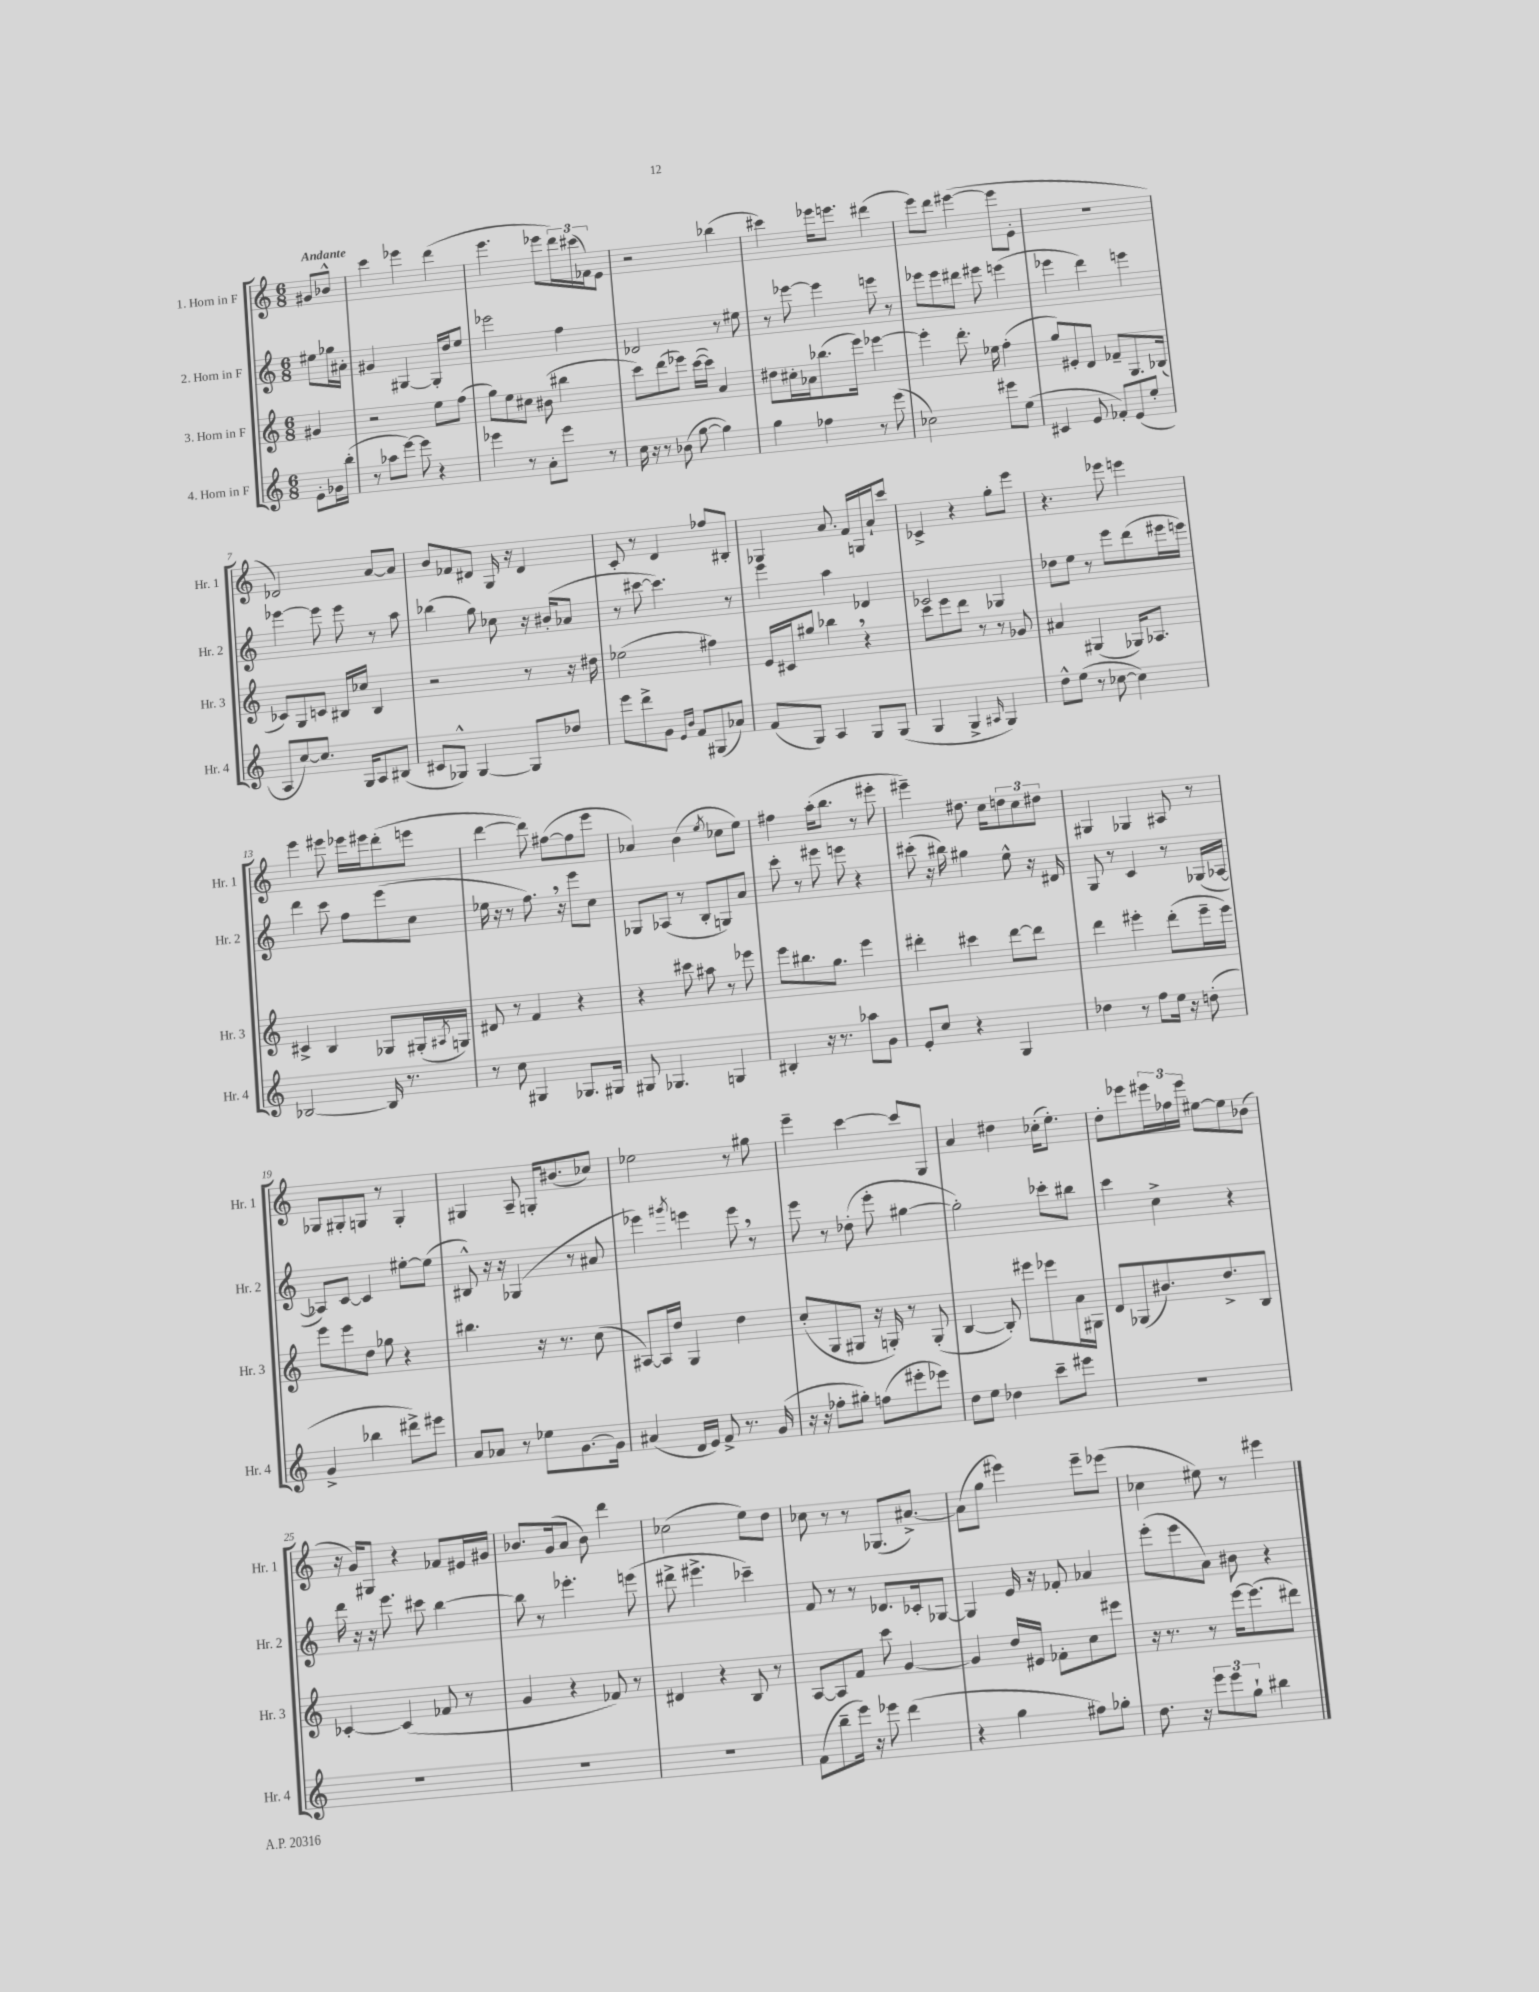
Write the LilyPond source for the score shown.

<<
\new StaffGroup <<
\new Staff = "s0" \with { instrumentName = "1. Horn in F" shortInstrumentName = "Hr. 1" } {
    \clef treble \key c \major \numericTimeSignature \time 6/8 \partial 4 \tempo "Andante"
    gis'8 bes'8-^ |
    c'''4 ees'''4 d'''4( |
    e'''4. ees'''8 \tuplet 3/2 { d'''16) cis'''16( fes'16) } e'8 |
    r2 bes''4( |
    cis'''4) ees'''16 e'''8. dis'''4( |
    e'''8) d'''8 eis'''4~( eis'''8 e'8-. |
    R2. |
    des'2) a'8~ a'8 |
    b'8 fes'8 dis'8 g16 r16 dis'4 |
    c'8-. r8 d'4 fes''8 bis8-. |
    ges4 a'8. f'16 g16 a'16-! c'''8 |
    ces'4-> r4 g''8-. e'''8 |
    r4. ees'''8 e'''4 |
    e'''4 eis'''8 ees'''16 eis'''16 d'''8-.( e'''8 |
    d'''4~ d'''8) fis''8~( fis''8 e'''8 |
    aes'4) b'4( \acciaccatura { e''8 } ces''8 e''8) |
    fis''4 a''16-.( b''8. r8 eis'''8-. |
    eis'''4--) dis''8. c''16 \tuplet 3/2 { d''8 c''8 dis''8 } |
    gis4 ges4 ais8 r8 |
    ges8 gis8-. g8 r8 g4-. |
    gis4 a8-- g16-. bis'8.( ces''8) |
    ees''2 r8 gis''8 |
    e'''4-- c'''4~ c'''8 g8 |
    a'4 dis''4 ces''16-.( e''8.-.) |
    d''8-. ees'''8 \tuplet 3/2 { eis'''16 fes''16 eis'''16 } eis''8~ eis''8 bes'8( |
    r16 g'16) gis8 r4 fes'8 eis'16 gis'16 |
    bes'8. g'16( a'8 bes'8) d'''4 |
    ces''2( e''8) d''8 |
    ces''8 r8 r8 ges8.( ais'8.~->) |
    ais'8( g''8 eis'''4) eis'''8-- ees'''8( |
    ces''4 eis''8) r8 eis'''4 \bar "|." |
}
\new Staff = "s1" \with { instrumentName = "2. Horn in F" shortInstrumentName = "Hr. 2" } {
    \clef treble \key c \major \numericTimeSignature \time 6/8 \partial 4
    eis''8 ges''16 ais'16-. |
    gis'4 gis4~ gis16-. d''16 e''8 |
    ees'''2 f''4 |
    des'2 r8 eis''8 |
    r8 ees'''8~ ees'''4 e'''8 r8 |
    ees'''8 ees'''8 dis'''8 eis'''8 e'''4( |
    ees'''4 d'''4) e'''4 |
    ees'''4~ ees'''8 ees'''8 r8 a''8 |
    bes''4( g''8) ces''8 r16 bis'16-.( aes'8 |
    r8 cis'''8~ cis'''4.) r8 |
    e'''4 a''4 des'4 |
    ces'2 ges4 |
    des''8 e''8 r8 e'''8 d'''8( eis'''16 e'''16) |
    d'''4 c'''8 f''8 e'''8( c''8 |
    ees''16 r16 r8 f''8.) \breathe r16 e'''8 c''8 |
    ges8 aes8( r8 b8-. g8) a'8 |
    c'''8-. r8 eis'''8 e'''8 r4 |
    cis'''8-.( r16 bis''16) gis''4 e''8-^ r16 dis'16 |
    g8 r8 c'4 r8 ges16( aes16~ |
    aes8) c'8~ c'4 eis''8~-. eis''8( |
    bis8-^) r16 r16 ges4( r8 ais'8 |
    ees'''4) \acciaccatura { gis'''8 } e'''4 e'''8 \breathe r8 |
    e'''8 r8 des''8-.( e'''8-. gis''4~ |
    gis''2-.) ces'''8-. bis''8 |
    c'''4 c''4-> r4 |
    d'''16 r16 r16 e'''8. cis'''8 b''4~ |
    b''8 r8 ees'''4.-. e'''8( |
    dis'''8-> eis'''4.-> ces'''4--) |
    f'8 r8 r8 des'8. ces'16-. ges8~ |
    ges4 e'16 r16 fes'8-. aes'4 |
    e'''8-.( e'''8 a'8) bis'8 r4 \bar "|." |
}
\new Staff = "s2" \with { instrumentName = "3. Horn in F" shortInstrumentName = "Hr. 3" } {
    \clef treble \key c \major \numericTimeSignature \time 6/8 \partial 4
    gis'4 |
    r2 e''8 f''8( |
    g''8) e''8 cis''8 bis'8( bis''4 |
    c'''8) d'''8( ees'''8) c'''16~( c'''16) a'4 |
    dis''8 cis''16-. aes'16 bes''8.( e'''16) ees'''4~ |
    ees'''4-. d'''8.-. ees''16 f''4-.( |
    g''8) eis'8-. d'8 fes'8-- g8. bes16( |
    ces'8) g8 c'8 bis16 ces''16 bis4 |
    r2 r8 r16 dis''16 |
    ees''2( fis''4) |
    e'16 cis'16 gis''8 bes''4 \breathe r4 |
    c'''8 e'''8 d'''8 r8 r8 ges'8 |
    ais'4 gis4( ges16) aes8. |
    cis'4-> b4 ges8 gis16-.( \acciaccatura { ais8 } g16) |
    dis'8 r8 f'4 r4 |
    r4 cis'''8 ais''8 r8 ees'''8 |
    e'''8 bis''8. g''8. e'''4 |
    dis'''4-. cis'''4 dis'''8~ dis'''8 |
    d'''4 eis'''4-. d'''8-.( eis'''16-- eis'''16) |
    e'''8 e'''8 d''8 ges''8 r4 |
    bis''4. r16 r8. c''8( |
    ais8~) ais16 d''16 g4 d''4 |
    c''8-.( g8 gis8 r16 g16-.) r8 g8-.( |
    b4~ b8-.) eis'''8 ees'''8 a'16 gis16 |
    d'8 ges8( bis'8.) d''8.-> b8 |
    ces'4~-. ces'4( fes'8 r8 |
    g'4 r4 fes'8) r8 |
    dis'4 r4 b8 r8 |
    a8~ a8 f'8 c'''8 g'4~ |
    g'4 d''16 eis'16 fes'8-. c''8 eis'''8 |
    r16 r8. r8 e'''16~ e'''8.( dis'''8) \bar "|." |
}
\new Staff = "s3" \with { instrumentName = "4. Horn in F" shortInstrumentName = "Hr. 4" } {
    \clef treble \key c \major \numericTimeSignature \time 6/8 \partial 4
    e'8-. ges'16 b''16-.( |
    r8 aes''8 e'''8~) e'''8 r4 |
    ees'''4 r8 a'8-. ees'''8 r8 |
    c''16 r16 r8 bes'8( g''8~ g''4) |
    g''4 fes''4 r8 e'''8( |
    ces''2) eis'''8 e''8( |
    cis'4 e'8 fes'8-.) e'8( e''8-. |
    a8 c''8~) c''8. g16 a8 bis8( |
    cis'8 ges8-^) ges4~ ges8 des''8 |
    e'''8 d'''8-> g'8 \grace { e'16 b'16 } f'8 gis8( aes'8) |
    f'8( g8) a4 g8 g8( |
    g4 g4-> \grace { ais16 } g4) |
    d''8-^ e''8( r8 ces''8~ ces''4) |
    bes2~ bes16 r8. |
    r8 c''8 gis4 ges8. gis16 |
    gis8 ges4. g4 |
    bis4-. r16 r8. aes''8 g'8 |
    e'8-. c''8 r4 g4 |
    des''4 r8 f''8 e''16 r16 d''8-.( |
    g'4-> bes''4 dis'''8->) eis'''8 |
    a'8 aes'8 r8 ees''8 g'8.~ g'16 |
    ais'4( d'16 e'16) f'8-> r8. g'16( |
    r16 r16 fes''8-. gis''8-.) f''8( eis'''8-. ees'''8) |
    d''8 e''8 des''4 c'''8-- eis'''8 |
    R2. |
    R2. |
    R2. |
    R2. |
    f'8( b''8-- e'''16) r16 ees'''8 d'''4( |
    r4 g''4 fis''8) ges''8-. |
    d''8. r16 \tuplet 3/2 { e'''8 e'''8 g''8-! } bis''4 \bar "|." |
}
>>
>>
